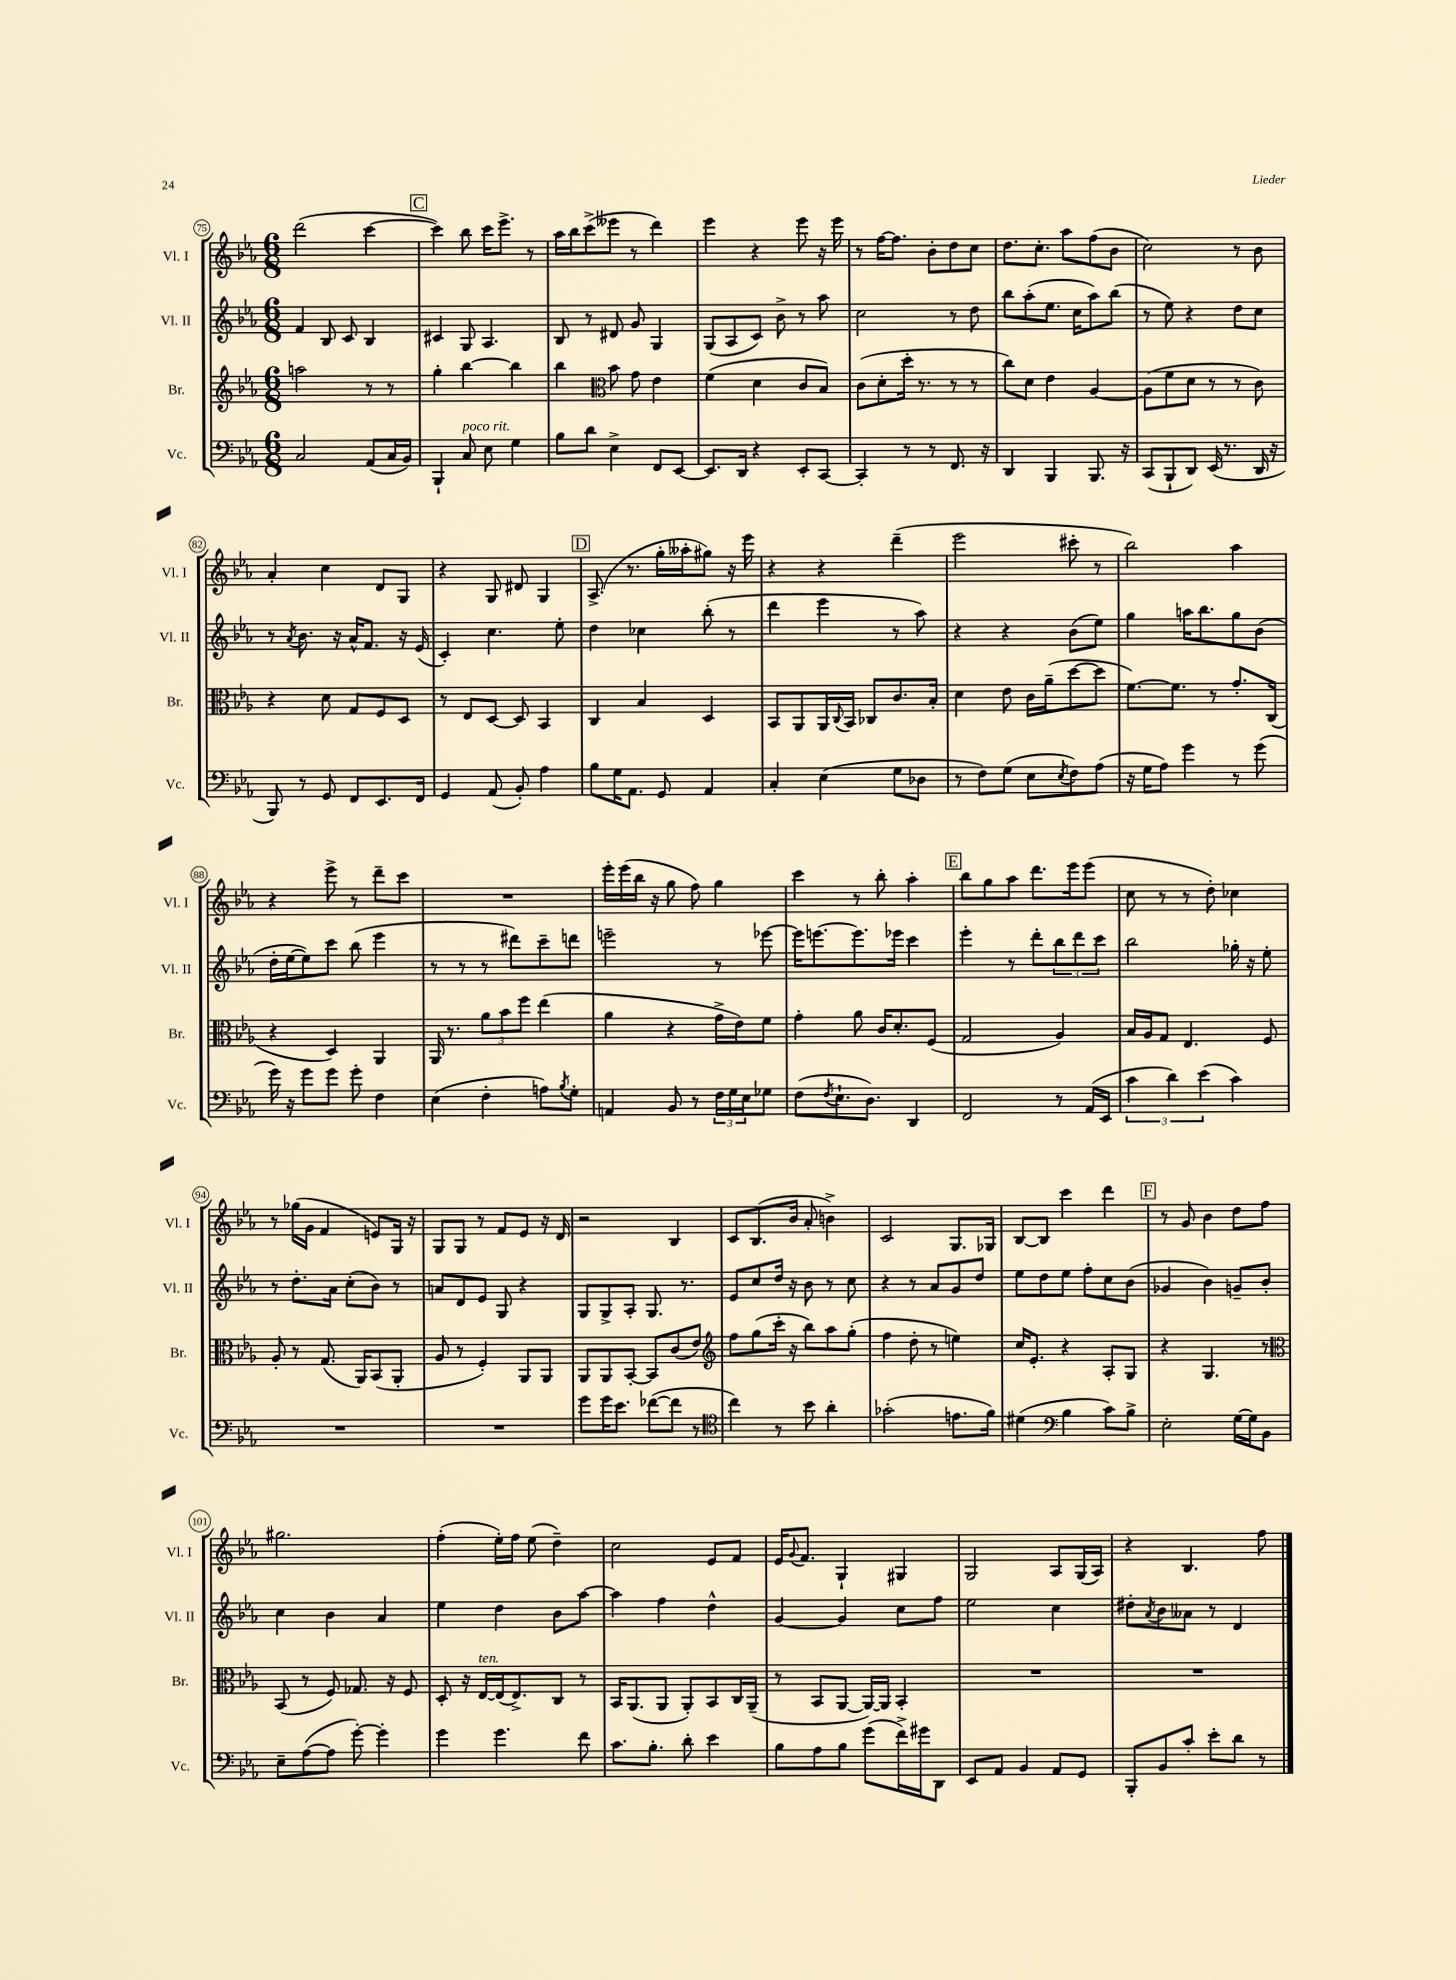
<<
\new StaffGroup <<
\new Staff = "s0" \with { instrumentName = "Vl. I" shortInstrumentName = "Vl. I" } {
    \clef treble \key ees \major \numericTimeSignature \time 6/8
    d'''2( c'''4~ |
    \mark \markup { \box "C" } c'''4) bes''8 c'''16 ees'''8.-> r8 |
    aes''16 bes''16 c'''8->( eeses'''8 r8 d'''4) |
    ees'''4 r4 ees'''8 r16 ees'''16 |
    r8 f''16~ f''8. bes'8-. d''8 c''8 |
    d''8. c''8.-. aes''8 f''8( bes'8 |
    c''2) r8 bes'8 |
    aes'4-. c''4 d'8 g8 |
    r4 g8 dis'8 g4 |
    \mark \markup { \box "D" } aes8.->( r8. g''16-. aeses''16-. gis''8) r16 ees'''16 |
    r4 r4 d'''4--( |
    ees'''2 cis'''8-. r8 |
    bes''2) aes''4 |
    r4 ees'''8-> r8 d'''8-- c'''8 |
    R2. |
    ees'''16-. ees'''16( bes''16 r16 g''8 f''8) g''4 |
    c'''4 r8 bes''8-. aes''4-. |
    \mark \markup { \box "E" } bes''8 g''8 aes''8 d'''8. ees'''16 ees'''8( |
    c''8 r8 r8 d''8-.) ces''4 |
    r8 ges''16( g'16 f'4 e'8) g16 r16 |
    g8 g8 r8 f'8 ees'8 r16 d'16 |
    r2 bes4 |
    c'8 bes8.( bes'16 aes'8-. b'4->) |
    c'2 g8. ges16 |
    bes8~ bes8 c'''4 d'''4 |
    \mark \markup { \box "F" } r8 g'8 bes'4 d''8 f''8 |
    gis''2. |
    f''4-.( ees''16-.) f''16 ees''8( d''4--) |
    c''2 ees'8 f'8 |
    ees'16 \appoggiatura { g'8 } f'8. g4-! gis4 |
    g2 aes8 g16( aes16) |
    r4 bes4. f''8 \bar "|." |
}
\new Staff = "s1" \with { instrumentName = "Vl. II" shortInstrumentName = "Vl. II" } {
    \clef treble \key ees \major \numericTimeSignature \time 6/8
    f'4 bes8 c'8 bes4 |
    \mark \markup { \box "C" } cis'4 g8 aes4. |
    bes8 r8 dis'8 g'8 g4 |
    g8( aes8 c'8) bes'8-> r8 aes''8 |
    c''2 r8 d''8 |
    bes''8 aes''8-.( ees''8. c''16 aes''8) bes''8( |
    r8 ees''8) r4 d''8 c''8 |
    r8 \acciaccatura { aes'8 } bes'8. r16 aes'16-^ f'8. r16 ees'16( |
    c'4-.) c''4. ees''8-. |
    \mark \markup { \box "D" } d''4 ces''4 bes''8-.( r8 |
    d'''4 ees'''4 r8 aes''8) |
    r4 r4 bes'8( ees''8) |
    g''4 a''16 bes''8. g''8 bes'8( |
    d''16-. ees''16~ ees''8) c'''8 bes''8( ees'''4 |
    r8 r8 r8 dis'''8) c'''8-- d'''8 |
    e'''2-- r8 ees'''8~ |
    ees'''16 e'''8.~ e'''8. ees'''16 c'''4 |
    \mark \markup { \box "E" } ees'''4-. r8 d'''8-. \tuplet 3/2 { bes''8 d'''8 c'''8 } |
    bes''2 ges''16-. r16 ees''8-. |
    r8 d''8.-. aes'16 c''8-.( bes'8) r8 |
    a'8 d'8 ees'8 g8 r4 |
    g8 g8-> aes8-. g8. r8. |
    ees'8 c''8 d''16 r16 bes'8 r8 c''8 |
    r4 r8 aes'8 g'8 d''8 |
    ees''8 d''8 ees''8 f''8-. c''8 bes'8( |
    \mark \markup { \box "F" } ges'4 bes'4) g'8-- bes'8-. |
    c''4 bes'4 aes'4 |
    ees''4 d''4 bes'8 aes''8~ |
    aes''4 f''4 d''4-^ |
    g'4~ g'4 c''8 f''8 |
    ees''2 c''4 |
    dis''8-. \acciaccatura { aes'8 } bes'8 aeses'8 r8 d'4 \bar "|." |
}
\new Staff = "s2" \with { instrumentName = "Br." shortInstrumentName = "Br." } {
    \clef treble \key ees \major \numericTimeSignature \time 6/8
    a''2 r8 r8 |
    \mark \markup { \box "C" } g''4-. bes''4~ bes''4 |
    bes''4 \clef alto bes'8 g'8 ees'4 |
    f'4( d'4 c'8 bes8) |
    c'8( d'8-. d''16-. r8. r8 r8 |
    c''8) d'8 ees'4 aes4~ |
    aes8( f'8 d'8 r8 r8 c'8) |
    r4 d'8 g8 f8 d8 |
    r8 ees8 d8~ d8 bes,4 |
    \mark \markup { \box "D" } c4 bes4 d4 |
    bes,8 aes,8 aes,16 \appoggiatura { c8 } bes,16 ces8 c'8. bes16-. |
    d'4 ees'8 c'16 aes'16--( d''8~ d''8 |
    f'8.~) f'8. r8 g'8.-. c16( |
    r4 d4) aes,4 |
    aes,16 r8. \tuplet 3/2 { aes'8 bes'8 f''8 } ees''4( |
    aes'4 r4 g'16-> ees'16) f'8 |
    g'4-. aes'8 c'16 d'8.-. f8( |
    \mark \markup { \box "E" } g2 aes4) |
    bes16 aes16 g8 ees4. f8 |
    aes8-. r8 g8.( aes,16) bes,8( aes,8-. |
    aes8 r8 f4-.) aes,8 aes,8 |
    aes,8 aes,8 bes,8~-. bes,8 c'8( ees'8) |
    \clef treble f''8 g''8( c'''16-. r16 bes''8) aes''8 g''8-.( |
    f''4 d''8-. r8 e''4) |
    c''16 ees'8.-. r4 aes8-. g8 |
    \mark \markup { \box "F" } r4 g4. r8 |
    \clef alto bes,8( r8 f8) ges8. r16 f8 |
    d8-. r16 ees16~^\markup { \italic "ten." } ees16( ees8.->) c8 r8 |
    bes,16 aes,8.( aes,8 aes,8-.) bes,8 c16 aes,16--( |
    r8 bes,8 aes,8~ aes,16~) aes,16 bes,4-. |
    R2. |
    R2. \bar "|." |
}
\new Staff = "s3" \with { instrumentName = "Vc." shortInstrumentName = "Vc." } {
    \clef bass \key ees \major \numericTimeSignature \time 6/8
    c2 aes,8( c16 bes,16) |
    \mark \markup { \box "C" } bes,,4-! c8^\markup { \italic "poco rit." } ees8 g4 |
    bes8 d'8 ees4-> f,8 ees,8~ |
    ees,8. d,16 r4 ees,8-. c,8~ |
    c,4-. r8 r8 f,8. r16 |
    d,4 bes,,4 bes,,8. r16 |
    c,8( bes,,8-! d,8) ees,16( r8. d,16 r16 |
    bes,,8) r8 g,8 f,8 ees,8. f,16 |
    g,4 aes,8( bes,8-.) aes4 |
    \mark \markup { \box "D" } bes8 g16 aes,8. g,8 aes,4 |
    c4-. ees4( g8 des8 |
    r8 f8) g8( ees8 \acciaccatura { ees8 } f8) aes8( |
    r16 g16 aes8) g'4 r8 g'8( |
    g'16) r16 g'8 g'8 g'8-. f4 |
    ees4( f4-. a8) \acciaccatura { bes8 } g8-. |
    a,4 bes,8 r8 \tuplet 3/2 { f16 g16 ees16 } ges8 |
    f8( \acciaccatura { f8 } ees8.-! d8.) d,4 |
    \mark \markup { \box "E" } f,2 r8 aes,16( ees,16 |
    \tuplet 3/2 { c'4 d'4) ees'4( } c'4) |
    R2. |
    R2. |
    g'8 g'16 ees'8. fes'8~( fes'8 r8 |
    \clef tenor c''4) r8 bes'8 aes'4-. |
    ges'2-.( e'8. f'16) |
    dis'4( \clef bass bes4 c'8) bes8-> |
    \mark \markup { \box "F" } ees2-. g16~ g16 bes,8 |
    ees8-- aes8~( aes8 g'8~-.) g'4-. |
    g'4 g'4. f'8 |
    c'8. bes8.-. d'8-. ees'4 |
    bes8 aes8 bes8 g'8( f'16->) gis'16 d,8 |
    ees,8 aes,8 bes,4 aes,8 g,8 |
    bes,,8-. bes,8 c'8-. ees'8-. d'8 r8 \bar "|." |
}
>>
>>
\layout { \context { \Score currentBarNumber = #75 \override BarNumber.stencil = #(make-stencil-circler 0.1 0.3 ly:text-interface::print) } }
